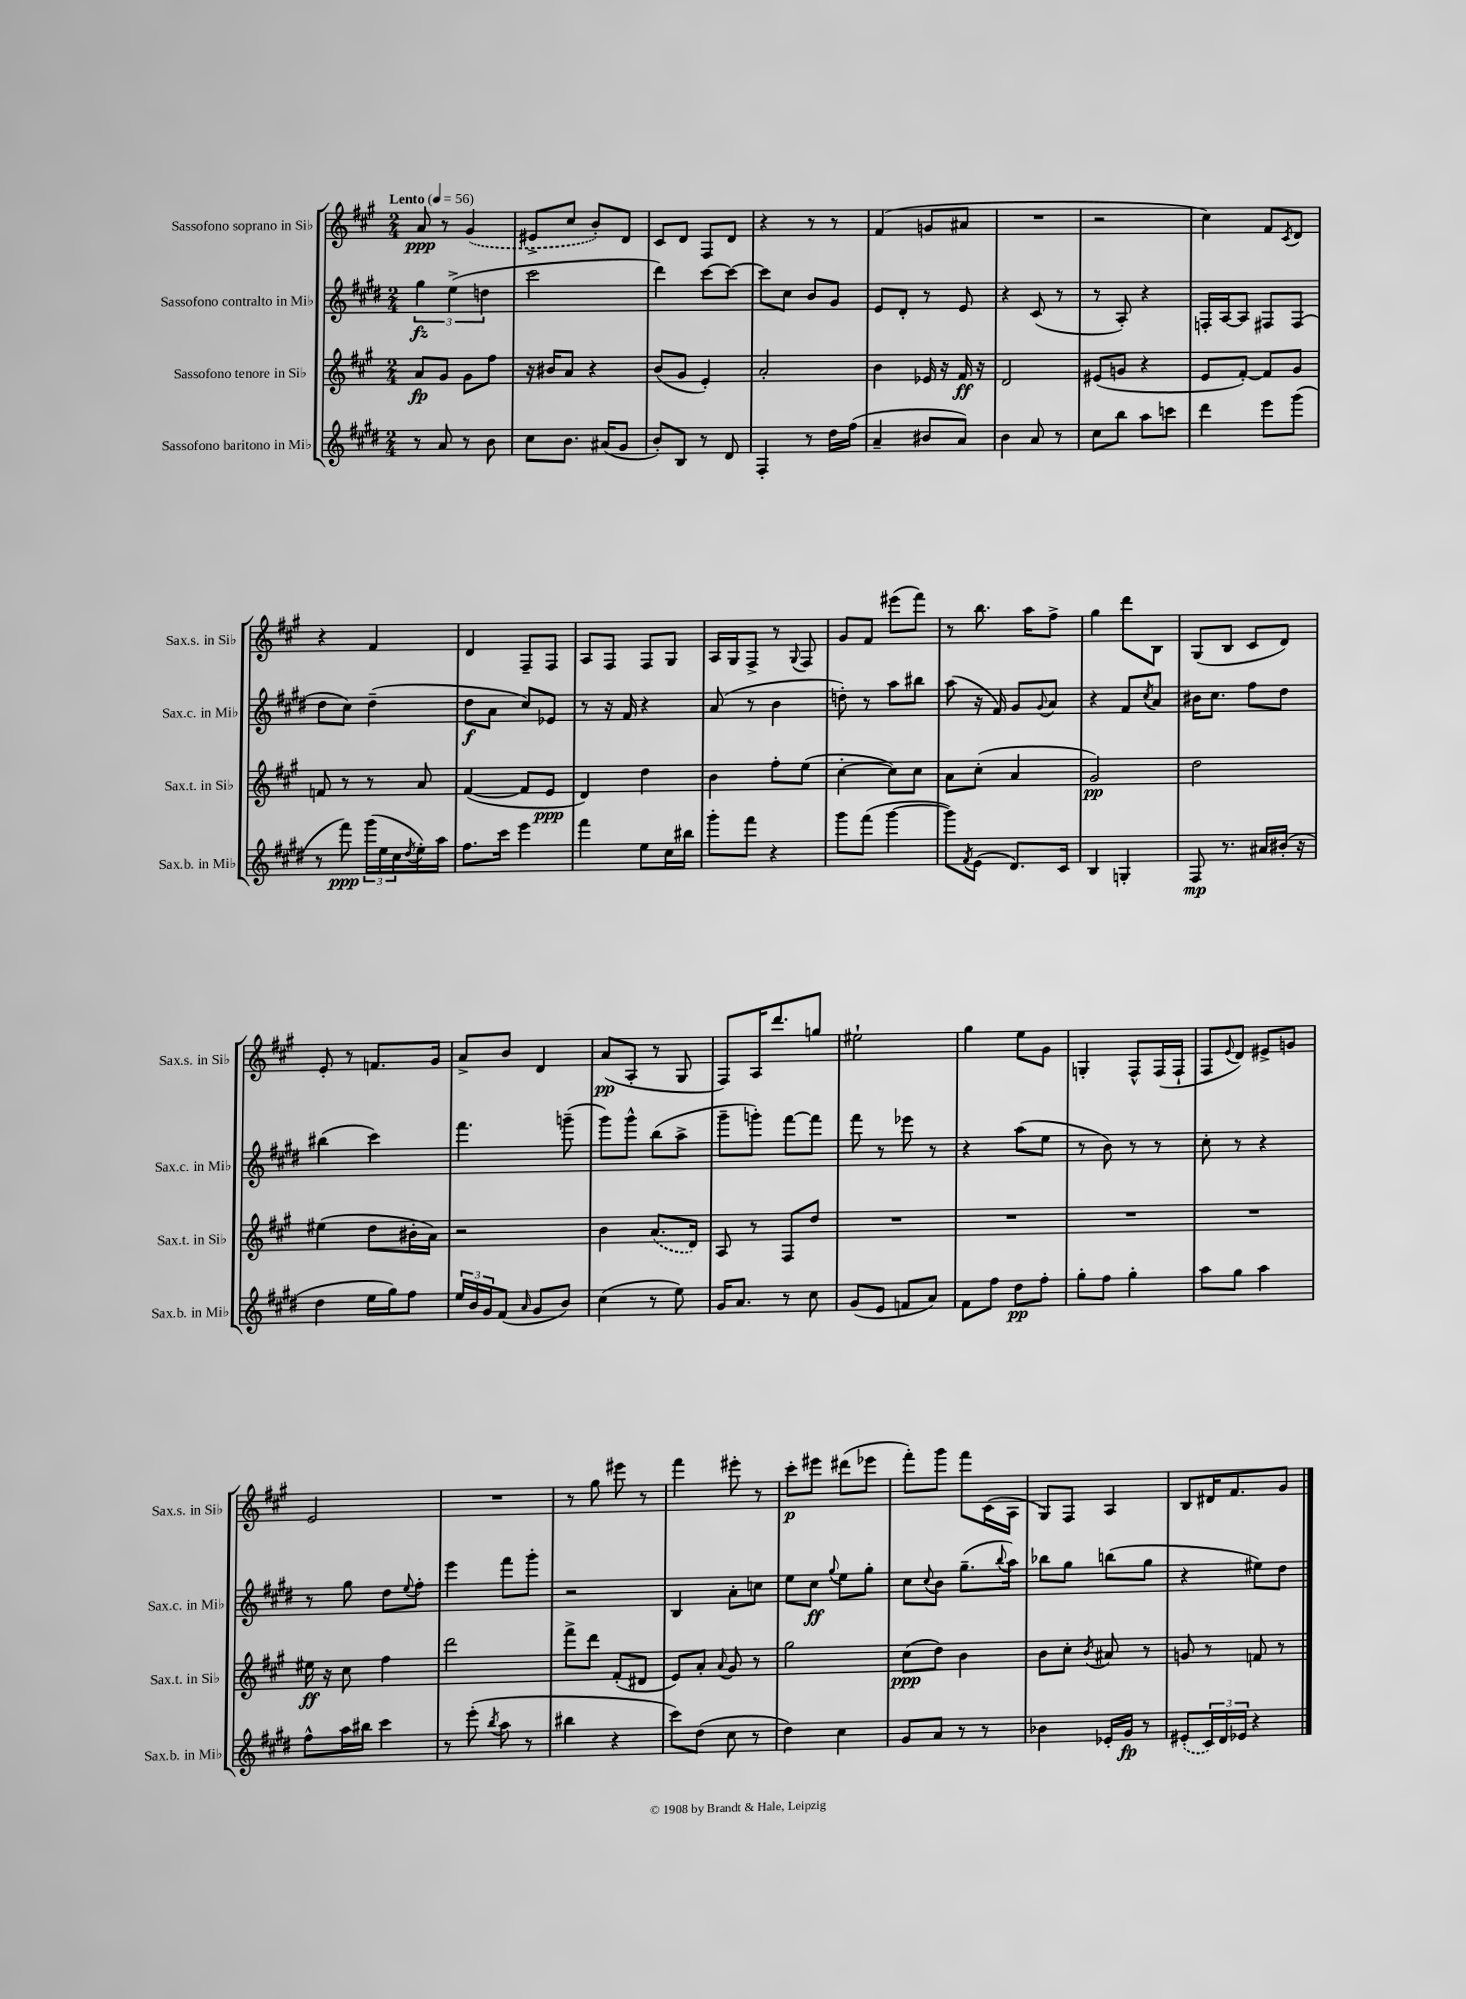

**kern	**dynam	**kern	**dynam	**kern	**dynam	**kern	**dynam
*part4	*part4	*part3	*part3	*part2	*part2	*part1	*part1
*staff4	*staff4	*staff3	*staff3	*staff2	*staff2	*staff1	*staff1
*I"Sassofono baritono in Mi♭	*	*I"Sassofono tenore in Si♭	*	*I"Sassofono contralto in Mi♭	*	*I"Sassofono soprano in Si♭	*
*I'Sax.b. in Mi♭	*	*I'Sax.t. in Si♭	*	*I'Sax.c. in Mi♭	*	*I'Sax.s. in Si♭	*
*clefG2	*	*clefG2	*	*clefG2	*	*clefG2	*
*k[f#c#g#d#]	*	*k[f#c#g#]	*	*k[f#c#g#d#]	*	*k[f#c#g#]	*
*M2/4	*	*M2/4	*	*M2/4	*	*M2/4	*
*MM56	*	*MM56	*	*MM56	*	*MM56	*
=1	=1	=1	=1	=1	=1	=1	=1
!	!	!	!	!	!	!LO:TX:a:B:t=Lento	!
8r	.	8a/L	fp	6gg#\	fz	8a/	ppp
8a/	.	8g#/J	.	.	.	8r	.
.	.	.	.	(6ee^\	.	.	.
8r	.	8g#\L	.	.	.	(4g#/	.
.	.	.	.	6ddn\	.	.	.
8b\	.	8ff#\J	.	.	.	.	.
=2	=2	=2	=2	=2	=2	=2	=2
8cc#\L	.	16r	.	2ccc#\	.	8e#X^/L	.
.	.	16b#X/KL	.	.	.	.	.
8.b\J	.	8a/J	.	.	.	8cc#/J	.
.	.	4r	.	.	.	8b'/L)	.
(16a#X/KL	.	.	.	.	.	.	.
8g#/J	.	.	.	.	.	8d/J	.
=3	=3	=3	=3	=3	=3	=3	=3
8b'/L)	.	(8b/L	.	4ddd#\)	.	8c#/L	.
8B/J	.	8g#/J	.	.	.	8d/J	.
8r	.	4e'/)	.	[8ccc#\L	.	8F#/L	.
8d#/	.	.	.	8ccc#\J_	.	8d/J	.
=4	=4	=4	=4	=4	=4	=4	=4
4F#'/	.	2a'/	.	8ccc#\L]	.	4r	.
.	.	.	.	8cc#\J	.	.	.
8r	.	.	.	8b/L	.	8r	.
16dd#\LL	.	.	.	8g#/J	.	8r	.
(16ff#\JJ	.	.	.	.	.	.	.
=5	=5	=5	=5	=5	=5	=5	=5
4a~/	.	4b\	.	8e/L	.	(4f#/	.
.	.	.	.	8d#'/J	.	.	.
8b#X/L	.	16e-X/	.	8r	.	8gn/L	.
.	.	16r	.	.	.	.	.
8a/J)	.	16f#/	ff	8e/	.	8a#X/J	.
.	.	16r	.	.	.	.	.
=6	=6	=6	=6	=6	=6	=6	=6
4b\	.	2d/	.	4r	.	2r	.
8a/	.	.	.	(8c#/	.	.	.
8r	.	.	.	8r	.	.	.
=7	=7	=7	=7	=7	=7	=7	=7
8cc#\L	.	(8e#X/L	.	8r	.	2r	.
8bb\J	.	8gn/J	.	8A'/)	.	.	.
8aa\L	.	4r	.	4r	.	.	.
8cccn\J	.	.	.	.	.	.	.
=8	=8	=8	=8	=8	=8	=8	=8
4ddd#\	.	8e/L	.	16Fn'/LL	.	4cc#\)	.
.	.	.	.	[16A/J	.	.	.
.	.	[8f#'/J)	.	8A/J]	.	.	.
8eee\L	.	8f#/L]	.	8F#X/L	.	8f#/L	.
.	.	.	.	.	.	8qc#/	.
(8ggg#\J	.	8g#/J	.	(8F#/J	.	8d/J	.
!!LO:LB:g=z
=9	=9	=9	=9	=9	=9	=9	=9
8r	.	8fn/	.	8dd#\L	.	4r	.
8fff#\)	ppp	8r	.	8cc#\J)	.	.	.
(24ggg#\LL	.	8r	.	(4dd#~\	.	4f#/	.
24ee\	.	.	.	.	.	.	.
24cc#\	.	.	.	.	.	.	.
8qdd#/	.	.	.	.	.	.	.
16ee'\)	.	8a/	.	.	.	.	.
16aa\JJ	.	.	.	.	.	.	.
=10	=10	=10	=10	=10	=10	=10	=10
8.ff#\L	.	([4f#/	.	8dd#\L	f	4d/	.
.	.	.	.	8a\J	.	.	.
16ccc#\Jk	.	.	.	.	.	.	.
4eee\	.	8f#/L]	.	8cc#/L)	.	8F#~/L	.
.	.	8e/J	ppp	8e-X/J	.	8F#/J	.
=11	=11	=11	=11	=11	=11	=11	=11
4fff#\	.	4d/)	.	8r	.	8A/L	.
.	.	.	.	16r	.	8F#/J	.
.	.	.	.	16f#/	.	.	.
8ee\L	.	4dd\	.	4r	.	8F#/L	.
16cc#\L	.	.	.	.	.	8G#/J	.
16bb#X\JJ	.	.	.	.	.	.	.
=12	=12	=12	=12	=12	=12	=12	=12
8ggg#'\L	.	4b\	.	(8a/	.	16A/LL	.
.	.	.	.	.	.	16G#/J	.
8fff#\J	.	.	.	8r	.	8F#^/J	.
4r	.	8ff#'\L	.	4b\	.	8r	.
.	.	.	.	.	.	8qqG#/	.
.	.	(8ee\J	.	.	.	8F#/	.
=13	=13	=13	=13	=13	=13	=13	=13
8ggg#\L	.	[4cc#'\	.	8ddn'\)	.	8g#/L	.
(8fff#\J	.	.	.	8r	.	8f#/J	.
[4ggg#\	.	8cc#\L])	.	8aa\L	.	(8eee#X\L	.
.	.	8cc#\J	.	8bb#X\J	.	8fff#\J)	.
=14	=14	=14	=14	=14	=14	=14	=14
8ggg#\L])	.	8a\L	.	(8aa\	.	8r	.
8qf#/	.	.	.	.	.	.	.
(8e\J	.	(8cc#'\J	.	16r	.	8.bb\	.
.	.	.	.	16f#/)	.	.	.
8.d#/L)	.	4a/	.	8g#/L	.	.	.
.	.	.	.	.	.	16aa\KL	.
.	.	.	.	8qqg#/	.	.	.
.	.	.	.	8a/J	.	8ff#^\J	.
16c#/Jk	.	.	.	.	.	.	.
=15	=15	=15	=15	=15	=15	=15	=15
4B/	.	2g#/)	pp	4r	.	4gg#\	.
4Gn'/	.	.	.	8f#/L	.	8ddd\L	.
.	.	.	.	8qcc#/	.	.	.
.	.	.	.	8a/J	.	8B\J	.
=16	=16	=16	=16	=16	=16	=16	=16
8F#/	mp	2dd\	.	16b#X\KL	.	(8G#/L	.
.	.	.	.	8.cc#\J	.	.	.
8.r	.	.	.	.	.	8B/J	.
.	.	.	.	8ff#\L	.	8c#/L	.
16a#X/LL	.	.	.	.	.	.	.
(16b#X'/JJ	.	.	.	8dd#\J	.	8d/J)	.
16r	.	.	.	.	.	.	.
!!LO:LB:g=z
=17	=17	=17	=17	=17	=17	=17	=17
4dd#\	.	(4ee#X\	.	(4bb#X\	.	8e'/	.
.	.	.	.	.	.	8r	.
16ee\LL	.	8dd\L	.	4ccc#\)	.	8.fn/L	.
16gg#\J)	.	.	.	.	.	.	.
8ff#\J	.	16b#X'\L	.	.	.	.	.
.	.	16a\JJ)	.	.	.	16g#/Jk	.
=18	=18	=18	=18	=18	=18	=18	=18
24ee/LL	.	2r	.	4.fff#\	.	8a^/L	.
24b/	.	.	.	.	.	.	.
24g#/J	.	.	.	.	.	.	.
(8f#/J	.	.	.	.	.	8b/J	.
16qqa/	.	.	.	.	.	.	.
8g#/L	.	.	.	.	.	4d/	.
8b/J)	.	.	.	(8gggn~\	.	.	.
=19	=19	=19	=19	=19	=19	=19	=19
(4cc#\	.	4b\	.	8ggg#\L)	.	(8a/L	pp
.	.	.	.	8ggg#^^\J	.	8A'/J	.
8r	.	(8.a/L	.	(8bb\L	.	8r	.
8ee\)	.	.	.	8aa^\J	.	8G#/	.
.	.	16d/Jk)	.	.	.	.	.
=20	=20	=20	=20	=20	=20	=20	=20
16g#/KL	.	8A/	.	8ggg#~\L	.	8F#/L)	.
8.a/J	.	.	.	.	.	.	.
.	.	8r	.	8gggn'\J)	.	16A/K	.
.	.	.	.	.	.	8.ddd/	.
8r	.	8F#/L	.	[8fff#\L	.	.	.
8cc#\	.	8dd/J	.	8fff#\J]	.	8ggn/J	.
=21	=21	=21	=21	=21	=21	=21	=21
(8g#/L	.	2r	.	8fff#\	.	2ee#X`\	.
8e/J	.	.	.	8r	.	.	.
8fn/L	.	.	.	8eee-X\	.	.	.
8a/J)	.	.	.	8r	.	.	.
=22	=22	=22	=22	=22	=22	=22	=22
8f#\L	.	2r	.	4r	.	4gg#\	.
8ff#\J	.	.	.	.	.	.	.
8dd#\L	pp	.	.	(8aa\L	.	8ee\L	.
8ff#'\J	.	.	.	8ee\J	.	8g#\J	.
=23	=23	=23	=23	=23	=23	=23	=23
8gg#'\L	.	2r	.	8r	.	4Gn'/	.
8ff#\J	.	.	.	8b\)	.	.	.
4gg#'\	.	.	.	8r	.	8F#^^/L	.
.	.	.	.	8r	.	(16F#/L	.
.	.	.	.	.	.	16F#`/JJ	.
=24	=24	=24	=24	=24	=24	=24	=24
8aa\L	.	2r	.	8cc#'\	.	8F#/L	.
.	.	.	.	.	.	8qqe/	.
8gg#\J	.	.	.	8r	.	8d/J)	.
4aa\	.	.	.	4r	.	8e#X^/L	.
.	.	.	.	.	.	8gn/J	.
!!LO:LB:g=z
=25	=25	=25	=25	=25	=25	=25	=25
8ff#^^\L	.	16ee#X\	ff	8r	.	2e/	.
.	.	16r	.	.	.	.	.
16aa\L	.	8cc#\	.	8gg#\	.	.	.
16bb#X\JJ	.	.	.	.	.	.	.
4ccc#\	.	4ff#\	.	8dd#\L	.	.	.
.	.	.	.	8qqee/	.	.	.
.	.	.	.	8ff#'\J	.	.	.
=26	=26	=26	=26	=26	=26	=26	=26
8r	.	2ddd\	.	4eee\	.	2r	.
(8eee'\	.	.	.	.	.	.	.
8qbb/	.	.	.	.	.	.	.
8aa\	.	.	.	8fff#\L	.	.	.
8r	.	.	.	8ggg#'\J	.	.	.
=27	=27	=27	=27	=27	=27	=27	=27
4bb#X\	.	8fff#^\L	.	2r	.	8r	.
.	.	8ddd\J	.	.	.	8gg#\	.
4r	.	(8f#'/L	.	.	.	8eee#X\	.
.	.	8d#X/J	.	.	.	8r	.
=28	=28	=28	=28	=28	=28	=28	=28
8ccc#\L)	.	8e/L)	.	4B/	.	4fff#\	.
(8dd#\J	.	8a'/J	.	.	.	.	.
.	.	8qqa/	.	.	.	.	.
8cc#\	.	8g#/	.	8a'\L	.	8eee#X'\	.
8r	.	8r	.	8ccn\J	.	8r	.
=29	=29	=29	=29	=29	=29	=29	=29
4dd#\)	.	2gg#\	.	8ee\L	.	8ccc#'\L	p
.	.	.	.	8cc#\J	ff	8eee#X\J	.
.	.	.	.	8qqgg#/	.	.	.
4cc#\	.	.	.	8ee\L	.	(8ddd#X\L	.
.	.	.	.	8gg#'\J	.	8eee-X\J	.
=30	=30	=30	=30	=30	=30	=30	=30
8g#/L	.	(8cc#\L	ppp	8cc#\L	.	8fff#'\L)	.
.	.	.	.	8qqcc#/	.	.	.
8a/J	.	8dd\J)	.	8b\J	.	8ggg#\J	.
8r	.	4b\	.	(8.gg#~\L	.	8fff#\L	.
8r	.	.	.	.	.	(16c#\L	.
.	.	.	.	8qqbb/	.	.	.
.	.	.	.	16aa\Jk)	.	16A\JJ	.
=31	=31	=31	=31	=31	=31	=31	=31
4b-X\	.	8b\L	.	8bb-X\L	.	8G#/L)	.
.	.	8cc#'\J	.	8gg#\J	.	8F#/J	.
.	.	8qb/	.	.	.	.	.
16e-X'/LL	.	8a#X/	.	(8bbn\L	.	4A/	.
16g#/JJ	fp	.	.	.	.	.	.
8r	.	8r	.	8gg#\J	.	.	.
=32	=32	=32	=32	=32	=32	=32	=32
(8e#X'/L	.	8gn/	.	4r	.	8B/L	.
24c#/L)	.	8r	.	.	.	16d#X/K	.
24d#/	.	.	.	.	.	.	.
.	.	.	.	.	.	8.f#/	.
24e-X/JJ	.	.	.	.	.	.	.
4r	.	8fn/	.	8ee#X\L)	.	.	.
.	.	8r	.	8dd#\J	.	8g#/J	.
==	==	==	==	==	==	==	==
*-	*-	*-	*-	*-	*-	*-	*-
